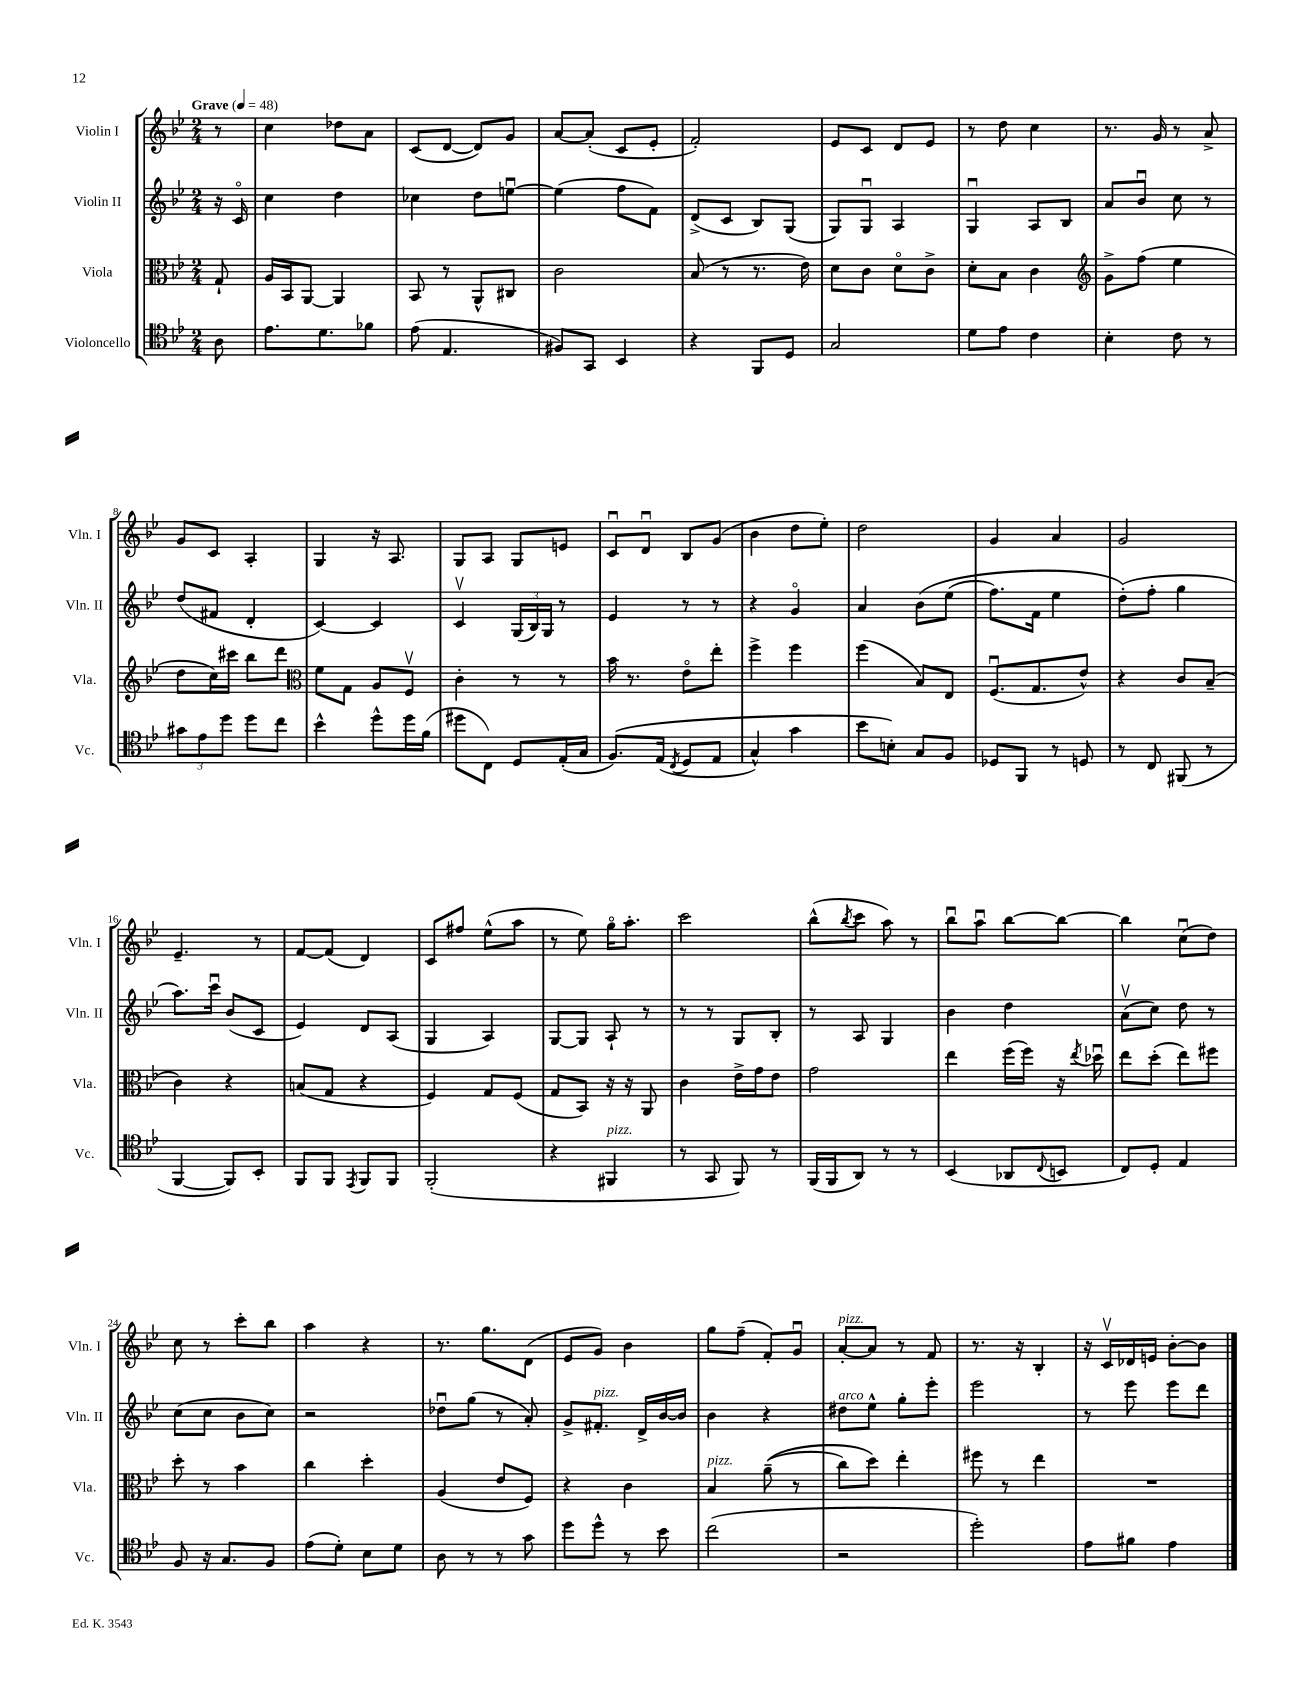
<<
\new StaffGroup <<
\new Staff = "s0" \with { instrumentName = "Violin I" shortInstrumentName = "Vln. I" } {
    \clef treble \key bes \major \numericTimeSignature \time 2/4 \partial 8 \tempo "Grave" 4 = 48
    r8 |
    c''4 des''8 a'8 |
    c'8( d'8~ d'8) g'8 |
    a'8~ a'8-.( c'8 ees'8-. |
    f'2-.) |
    ees'8 c'8 d'8 ees'8 |
    r8 d''8 c''4 |
    r8. g'16 r8 a'8-> |
    g'8 c'8 a4-. |
    g4 r16 a8. |
    g8 a8 g8 e'8 |
    c'8\downbow d'8\downbow bes8 g'8( |
    bes'4 d''8 ees''8-.) |
    d''2 |
    g'4 a'4 |
    g'2 |
    ees'4.-- r8 |
    f'8~ f'8( d'4) |
    c'8 fis''8 ees''8-^( a''8 |
    r8 ees''8) g''16\flageolet a''8.-. |
    c'''2 |
    bes''8-^( \acciaccatura { bes''8 } c'''8 a''8) r8 |
    bes''8\downbow a''8\downbow bes''8~ bes''8~ |
    bes''4 c''8\downbow( d''8) |
    c''8 r8 c'''8-. bes''8 |
    a''4 r4 |
    r8. g''8. d'8( |
    ees'8 g'8) bes'4 |
    g''8 f''8--( f'8-.) g'8\downbow |
    a'8~-.^\markup { \italic "pizz." } a'8 r8 f'8 |
    r8. r16 bes4-. |
    r16 c'16\upbow des'16 e'16 bes'8~-. bes'8 \bar "|." |
}
\new Staff = "s1" \with { instrumentName = "Violin II" shortInstrumentName = "Vln. II" } {
    \clef treble \key bes \major \numericTimeSignature \time 2/4 \partial 8
    r16 c'16\flageolet |
    c''4 d''4 |
    ces''4 d''8 e''8~\downbow |
    e''4( f''8 f'8) |
    d'8->( c'8 bes8) g8( |
    g8) g8\downbow a4 |
    g4\downbow a8 bes8 |
    a'8 bes'8\downbow c''8 r8 |
    d''8( fis'8 d'4-. |
    c'4~) c'4 |
    c'4\upbow \tuplet 3/2 { g16( bes16) g16 } r8 |
    ees'4 r8 r8 |
    r4 g'4\flageolet |
    a'4 bes'8\( ees''8( |
    f''8.) f'16 ees''4 |
    d''8-.(\) f''8-. g''4 |
    a''8.) c'''16\downbow bes'8( c'8 |
    ees'4) d'8 a8( |
    g4 a4) |
    g8~ g8 a8-! r8 |
    r8 r8 g8 bes8-. |
    r8 a8 g4 |
    bes'4 d''4 |
    a'8\upbow( c''8) d''8 r8 |
    c''8( c''8 bes'8 c''8) |
    r2 |
    des''8\downbow g''8( r8 a'8-.) |
    g'8-> fis'8.-.^\markup { \italic "pizz." } d'16-> bes'16~ bes'16 |
    bes'4 r4 |
    dis''8^\markup { \italic "arco" } ees''8-^ g''8-. ees'''8-. |
    ees'''2 |
    r8 ees'''8 ees'''8 d'''8 \bar "|." |
}
\new Staff = "s2" \with { instrumentName = "Viola" shortInstrumentName = "Vla." } {
    \clef alto \key bes \major \numericTimeSignature \time 2/4 \partial 8
    g8-! |
    a16 bes,16 a,8~ a,4 |
    bes,8 r8 a,8-^ cis8 |
    c'2 |
    bes8( r8 r8. ees'16) |
    d'8 c'8 d'8\flageolet c'8-> |
    d'8-. bes8 c'4 |
    \clef treble g'8-> f''8( ees''4 |
    d''8 c''16) cis'''16 bes''8 d'''8 |
    \clef alto f'8 g8 a8 f8\upbow |
    c'4-. r8 r8 |
    bes'16 r8. ees'8\flageolet ees''8-. |
    f''4-> f''4 |
    f''4( bes8) ees8 |
    f8.\downbow( g8. ees'8-^) |
    r4 c'8 bes8--( |
    c'4) r4 |
    b8( g8 r4 |
    f4) g8 f8( |
    g8 bes,8) r16 r16 a,8 |
    c'4 ees'16-> g'16 ees'8 |
    g'2 |
    ees''4 f''16( f''16) r16 \acciaccatura { ees''8 } des''16\downbow |
    ees''8 d''8-.( ees''8) fis''8 |
    d''8-. r8 bes'4 |
    c''4 d''4-. |
    a4( ees'8 f8) |
    r4 c'4 |
    bes4^\markup { \italic "pizz." } a'8--(\( r8 |
    c''8) d''8\) ees''4-. |
    fis''8 r8 ees''4 |
    R2 \bar "|." |
}
\new Staff = "s3" \with { instrumentName = "Violoncello" shortInstrumentName = "Vc." } {
    \clef tenor \key bes \major \numericTimeSignature \time 2/4 \partial 8
    a8 |
    ees'8. d'8. fes'8 |
    ees'8( ees4. |
    fis8) g,8 bes,4 |
    r4 f,8 d8 |
    g2 |
    d'8 ees'8 c'4 |
    bes4-. c'8 r8 |
    \tuplet 3/2 { gis'8 ees'8 d''8 } d''8 c''8 |
    bes'4-^ d''8-^ d''16 f'16( |
    dis''8 c8) d8 ees16-.( g16 |
    f8.)\( ees16( \acciaccatura { c8 } d8 ees8 |
    g4-^) g'4 |
    bes'8 b8-.\) g8 f8 |
    des8 f,8 r8 d8 |
    r8 c8 fis,8( r8 |
    f,4~ f,8) bes,8-. |
    f,8 f,8 \acciaccatura { ees,8 } f,8 f,8 |
    f,2-.( |
    r4 fis,4^\markup { \italic "pizz." } |
    r8 g,8 f,8) r8 |
    f,16( f,16 a,8) r8 r8 |
    bes,4( aes,8 \appoggiatura { c8 } b,8 |
    c8) d8-. ees4 |
    f8 r16 g8. f8 |
    ees'8( d'8-.) bes8 d'8 |
    a8 r8 r8 g'8 |
    d''8 d''8-^ r8 bes'8 |
    c''2( |
    r2 |
    d''2-.) |
    ees'8 fis'8 ees'4 \bar "|." |
}
>>
>>
